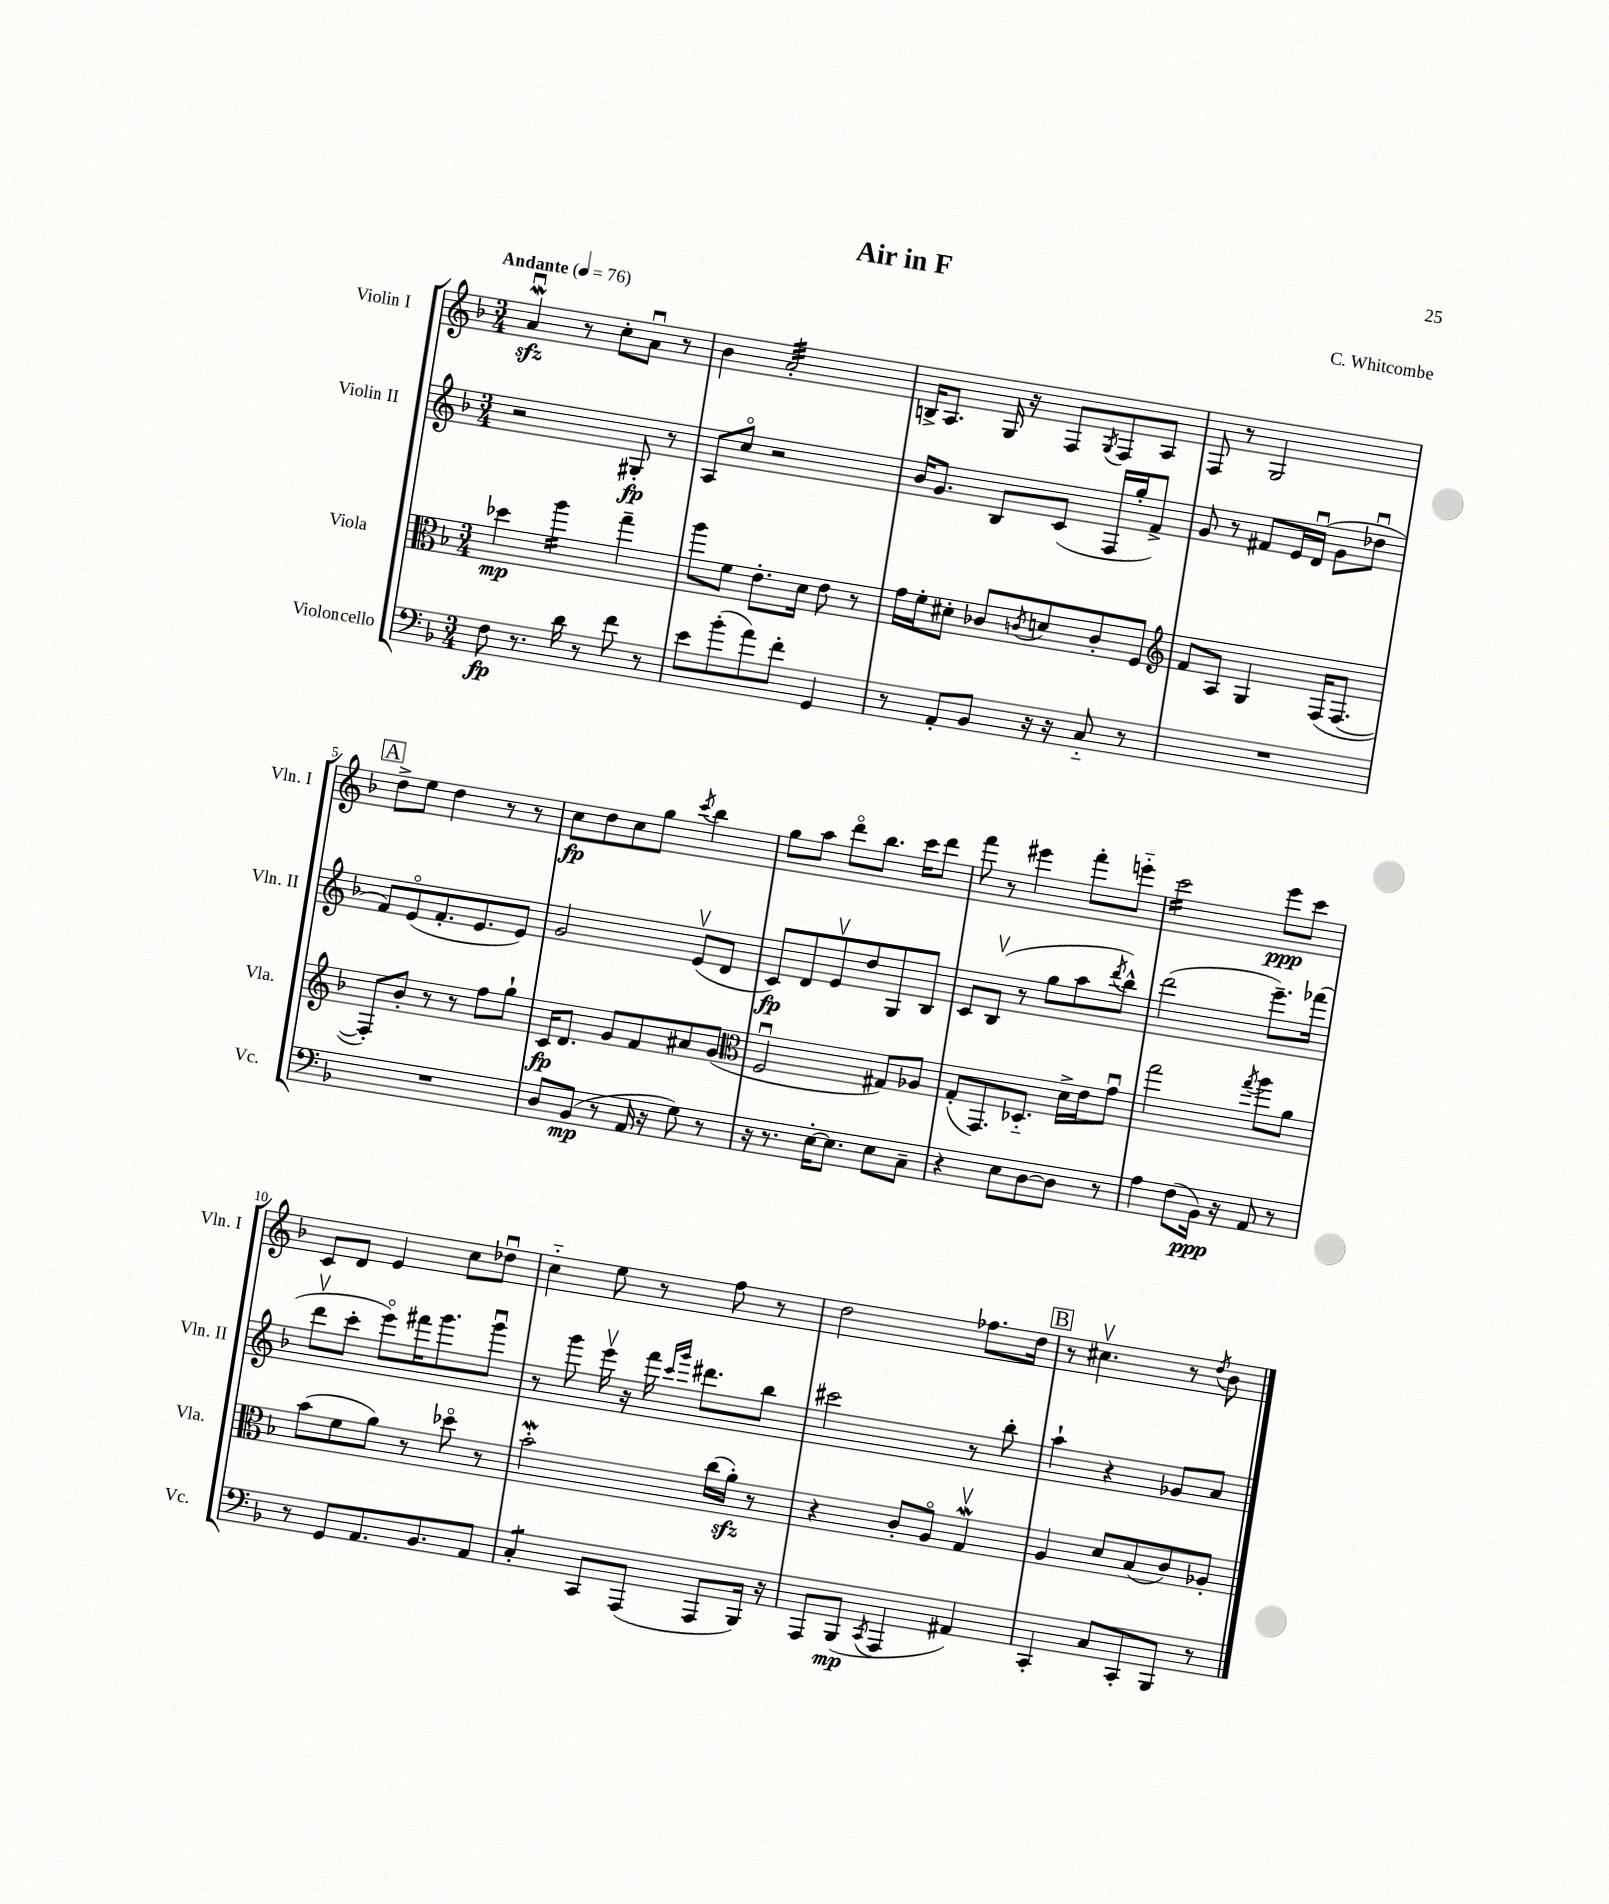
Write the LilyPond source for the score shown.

\header { title = "Air in F" composer = "C. Whitcombe" }
<<
\new StaffGroup <<
\new Staff = "s0" \with { instrumentName = "Violin I" shortInstrumentName = "Vln. I" } {
    \clef treble \key f \major \numericTimeSignature \time 3/4 \tempo "Andante" 4 = 76
    a'4\downbow\mordent\sfz r8 c''8-. a'8\downbow r8 |
    bes'4 a'2:32-. |
    b16-> a8. g16 r16 f8 \acciaccatura { g8 } f8 a8 |
    f8 r8 g2 |
    \mark \markup { \box "A" } d''8-> e''8 d''4 r8 r8 |
    c''8\fp d''8 c''8 g''8 \acciaccatura { c'''8 } bes''4 |
    g''8 a''8 d'''8\flageolet bes''8. c'''16 d'''8 |
    f'''8 r8 eis'''4 f'''8-. e'''8-_ |
    c'''2:16 e'''8\ppp c'''8 |
    c'8 d'8 e'4 c''8 des''8\downbow |
    c''4-_ e''8 r8 f''8 r8 |
    d''2 fes''8. d''16 |
    \mark \markup { \box "B" } r8 cis''4.\upbow r8 \acciaccatura { d''8 } bes'8 \bar "|." |
}
\new Staff = "s1" \with { instrumentName = "Violin II" shortInstrumentName = "Vln. II" } {
    \clef treble \key f \major \numericTimeSignature \time 3/4
    r2 gis8-.\fp r8 |
    a8 c''8\flageolet r2 |
    bes'16 g'8. bes8 c'8( f16 g''16-. f'8->) |
    g'8 r8 fis'8 e'16 d'16\downbow( g'8 des''8\downbow |
    \mark \markup { \box "A" } f'8) e'8\flageolet( f'8.-. e'8. e'8) |
    g'2 e'8\upbow( d'8 |
    c'8\fp) d'8 e'8\upbow d''8 g8 bes8 |
    c'8 bes8\upbow( r8 g''8 a''8 \acciaccatura { d'''8 } bes''8-^) |
    d'''2( e'''8.--) fes'''16( |
    d'''8\upbow c'''8-. e'''8\flageolet) fis'''16 g'''8. g'''8\downbow |
    r8 g'''8 e'''16\upbow r16 f'''16 \grace { c'''16 g'''16 } dis'''8. bes''8 |
    cis'''2 r8 bes''8-. |
    \mark \markup { \box "B" } a''4-! r4 ges'8 a'8 \bar "|." |
}
\new Staff = "s2" \with { instrumentName = "Viola" shortInstrumentName = "Vla." } {
    \clef alto \key f \major \numericTimeSignature \time 3/4
    des''4\mp a''4:16 g''4-- |
    a''8 f'8 e'8.-. d'16 e'8 r8 |
    g'16 f'16-. dis'8-. ces'8 \acciaccatura { c'8 } d'8 c'8-. f8 |
    \clef treble f'8 a8 g4 f16( f8.~ |
    \mark \markup { \box "A" } f8-.) bes'8-. r8 r8 f''8 g''8-! |
    c'16\fp d'8. g'8 f'8 ais'8 g'8( |
    \clef alto f2\downbow gis8) aes8 |
    g8-.( g,8.) des8.-_ d'16-> e'16 g'8\downbow |
    g''2 \acciaccatura { g''8 } a''8 a'8 |
    bes'8( f'8 a'8) r8 des''8\flageolet r8 |
    bes'2-.\mordent c''16( a'16-.\sfz) r8 |
    r4 c'8-. a8\flageolet g4\upbow\mordent |
    \mark \markup { \box "B" } a4 d'8 bes8( c'8) aes8-. \bar "|." |
}
\new Staff = "s3" \with { instrumentName = "Violoncello" shortInstrumentName = "Vc." } {
    \clef bass \key f \major \numericTimeSignature \time 3/4
    f8\fp r8. d'16 r8 f'8 r8 |
    e'8 bes'8-.( a'8) f'8-. g,4 |
    r8 a,8-. bes,8 r16 r16 c8-_ r8 |
    R2. |
    \mark \markup { \box "A" } R2. |
    d8 bes,8\mp( r8 a,16 r16 g8) r8 |
    r16 r8. e16~-. e8. e8 c8-- |
    r4 e8 d8~ d8 r8 |
    a4 f8( bes,16\ppp) r16 a,8 r8 |
    r8 g,8 a,8. bes,8. a,8 |
    c4:8-. c,8 a,,8( a,,8 bes,,16) r16 |
    a,,8 bes,,8\mp( \acciaccatura { c,8 } a,,4 ais,4) |
    \mark \markup { \box "B" } c,4-. c8 c,8-. bes,,8 r8 \bar "|." |
}
>>
>>
